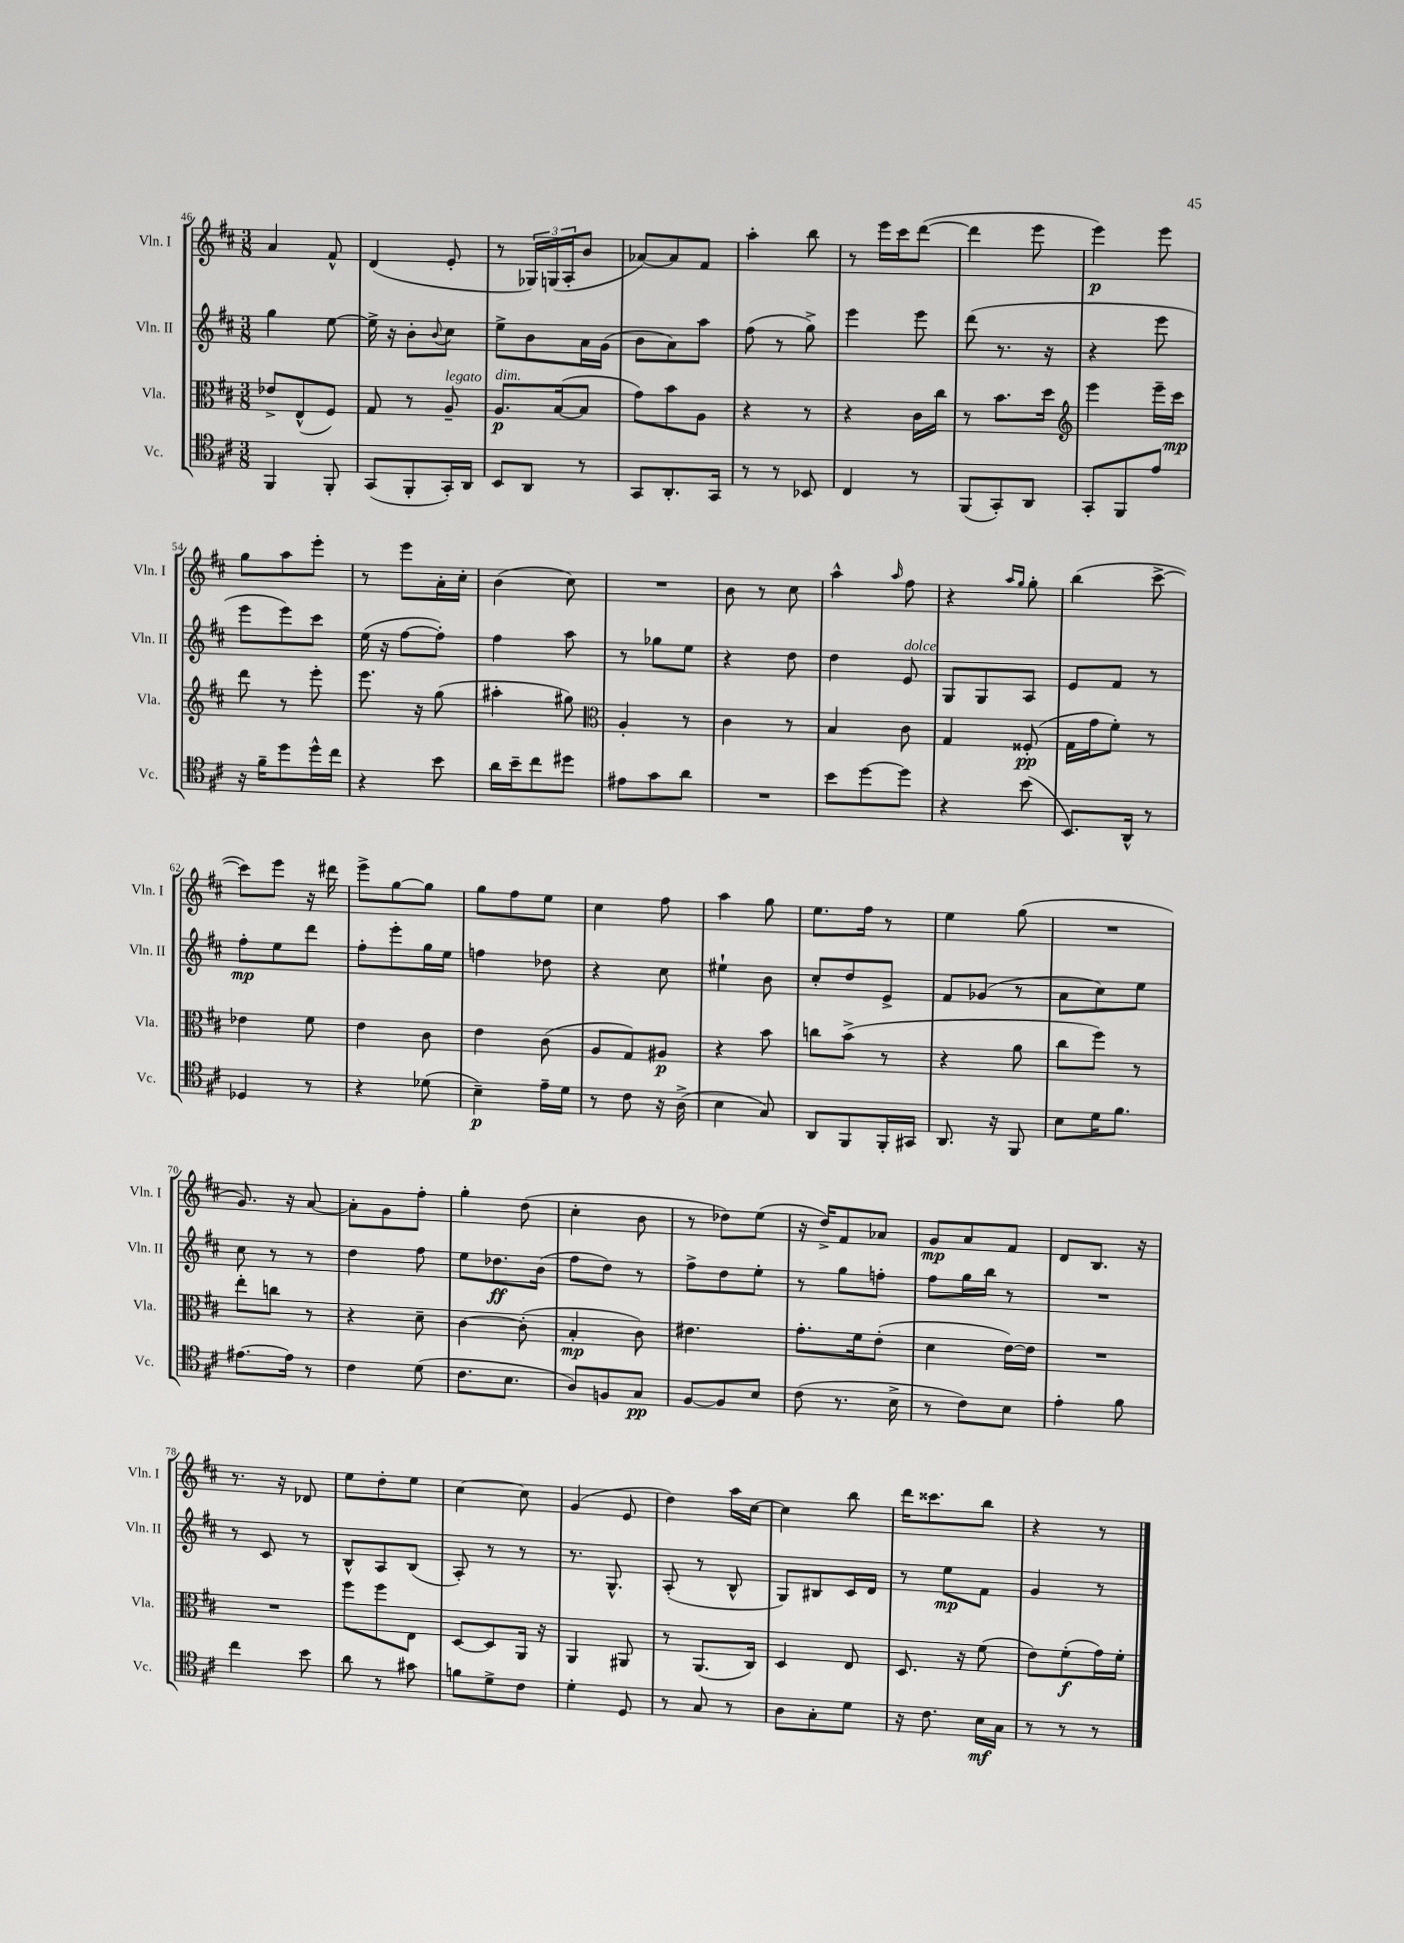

**kern	**kern	**kern	**kern
*staff4	*staff3	*staff2	*staff1
*clefC4	*clefC3	*clefG2	*clefG2
*k[f#c#]	*k[f#c#]	*k[f#c#]	*k[f#c#]
*M3/8	*M3/8	*M3/8	*M3/8
4FF#	8e-^	4gg	4a
.	(8E^^	.	.
8FF#'	8F#)	[8ee	8f#^^
=	=	=	=
(8GG	8G	16ee^]	(4d
.	.	16r	.
8FF#'	8r	8b'	.
.	.	8qqb	.
16GG')	8A~	8cc#	8e'
16AA	.	.	.
=	=	=	=
8BB	8.A	8ee^	8r
8AA	.	8b	24G-)
.	.	.	(24G
.	([16B	.	.
.	.	.	24A'
8r	8B]	16a	8b
.	.	(16g	.
=	=	=	=
8GG	8g)	8b	[8a-)
8.AA'	8b	8a)	8a-]
.	8A	8aa	8f#
16GG	.	.	.
=	=	=	=
8r	4r	(8ff#	4aa'
8r	.	8r	.
8BB-	8r	8gg^)	8bb
=	=	=	=
4C#	4r	4eee	8r
.	.	.	16eee
.	.	.	16ccc#
8r	16c#	8eee	([8ddd
.	16cc#	.	.
=	=	=	=
(8FF#	8r	(8ddd	4ddd]
8GG')	8.b	8.r	.
8AA	.	.	8eee
.	16dd	16r	.
=	=	=	=
*	*clefG2	*	*
8GG'	4eee	4r	4eee)
8FF#	.	.	.
8e	16eee~	8eee	8eee
.	16ccc#	.	.
=	=	=	=
16r	8ddd	8eee	8gg
16f#~	.	.	.
8dd	8r	8eee)	8aa
16dd^^	8eee'	8ccc#	8eee'
16cc#	.	.	.
=	=	=	=
4r	8.eee	(16ee	8r
.	.	16r	.
.	.	[8ff#	8eee
.	16r	.	.
8b	(8gg	8ff#'])	16a'
.	.	.	16cc#'
=	=	=	=
16a	4aa#'	4ff#	(4b
16b~	.	.	.
8cc#	.	.	.
8dd#	8gg#)	8aa	8cc#)
=	=	=	=
*	*clefC3	*	*
8e#	4A'	8r	4.r
8g	.	8gg-	.
8a	8r	8ee	.
=	=	=	=
4.r	4c#	4r	8b
.	.	.	8r
.	8r	8dd	8cc#
=	=	=	=
8b	4B	4dd	4aa^^
[8dd	.	.	.
.	.	.	16qqaa
8dd]	8c#	8e	8ff#
=	=	=	=
4r	4G	8G	4r
.	.	8G	.
.	.	.	16qqaa
.	.	.	16qqgg
(8b	(8F##'	8A	8gg'
=	=	=	=
8.BB)	16G	8e	(4bb
.	16g	.	.
.	8f#')	8f#	.
16AA^^	.	.	.
8r	8r	8r	[8ccc#^
=	=	=	=
4D-	4e-	8ff#'	8ccc#])
.	.	8ee	8eee
8r	8f#	8ddd	16r
.	.	.	16ddd#
=	=	=	=
4r	4e	8ff#'	8eee^
.	.	8eee'	[8gg
(8d-	8c#	16gg	8gg]
.	.	16ee	.
=	=	=	=
4B~)	4e	4ff	8gg
.	.	.	8ff#
16e~	(8c#	8dd-	8ee
16d	.	.	.
=	=	=	=
8r	8A	4r	4cc#
8c#	8G)	.	.
16r	8A#	8cc#	8ff#
(16A^	.	.	.
=	=	=	=
4B	4r	4ee#`	4aa
8G)	8b	8b	8gg
=	=	=	=
8AA	8cc	8cc#'	8.ee
8FF#	(8b^	8dd	.
.	.	.	16ff#
16FF#'	8r	8e^	8r
16GG#	.	.	.
=	=	=	=
8.AA	4r	8f#	4ee
.	.	(8g-	.
16r	.	.	.
8FF#	8a	8r	(8gg
=	=	=	=
8B	8cc#	8a	4.r
16d	8ff#)	8cc#)	.
8.f#	.	.	.
.	8r	8ee	.
=	=	=	=
[8.e#	8ee'	8cc#	8.g)
.	8cc	8r	.
16e#]	.	.	16r
8r	8r	8r	[8a
=	=	=	=
4c#	4r	4dd	8a']
.	.	.	8g
(8d	8d~	8ff#	8ff#'
=	=	=	=
8.c#	[4c#	8ee	4gg'
.	.	8.dd-	.
8.B	.	.	.
.	(8c#']	.	(8dd
.	.	(16b	.
=	=	=	=
8A)	4B'	8ff#	4cc#'
8F	.	8dd)	.
8G	8c#)	8r	8b
=	=	=	=
[8F#	4.e#	8ff#^	8r
8F#]	.	8dd	8dd-)
8B	.	8ee'	(8ee
=	=	=	=
(8c#	8.g'	8r	16r
.	.	.	16dd^)
8.r	.	8gg	8f#
.	16f#	.	.
.	(8e'	8ff'	8a-
16B^	.	.	.
=	=	=	=
8r	4d	8ff#	8g
8c#)	.	16gg	8a
.	.	16bb	.
8B	[16e)	8r	8f#
.	16e]	.	.
=	=	=	=
4e'	4.r	4.r	8d
.	.	.	8.B
8f#	.	.	.
.	.	.	16r
=	=	=	=
4cc#	4.r	8r	8.r
.	.	8c#	.
.	.	.	16r
8b	.	8r	8d-
=	=	=	=
8a	8ff#	8B^^	8ee
8r	8ff#	8A	8dd'
8g#	8E	(8B	8ee
=	=	=	=
8f	[8D	8A')	[4cc#
8d^	8D]	8r	.
8c#	16AA	8r	8cc#]
.	16r	.	.
=	=	=	=
4d'	4AA	8.r	(4g
.	.	8.G^^	.
8D	8AA#	.	8e
=	=	=	=
8r	8r	(8A'	4dd)
8G	(8.AA	8r	.
8r	.	8B^^	16aa
.	16C#)	.	[16cc#
=	=	=	=
8A	4D	8G)	4cc#]
8G'	.	8B#	.
8d	8E	16c#	8bb
.	.	16d	.
=	=	=	=
16r	8.D	8r	16ddd
8.c#	.	.	8.ccc##
.	.	8ee	.
.	16r	.	.
16B	(8f#	8f#	8bb
16G	.	.	.
=	=	=	=
8r	8e)	4g	4r
8r	(8f#'	.	.
8r	16g)	8r	8r
.	16f#'	.	.
==	==	==	==
*-	*-	*-	*-
